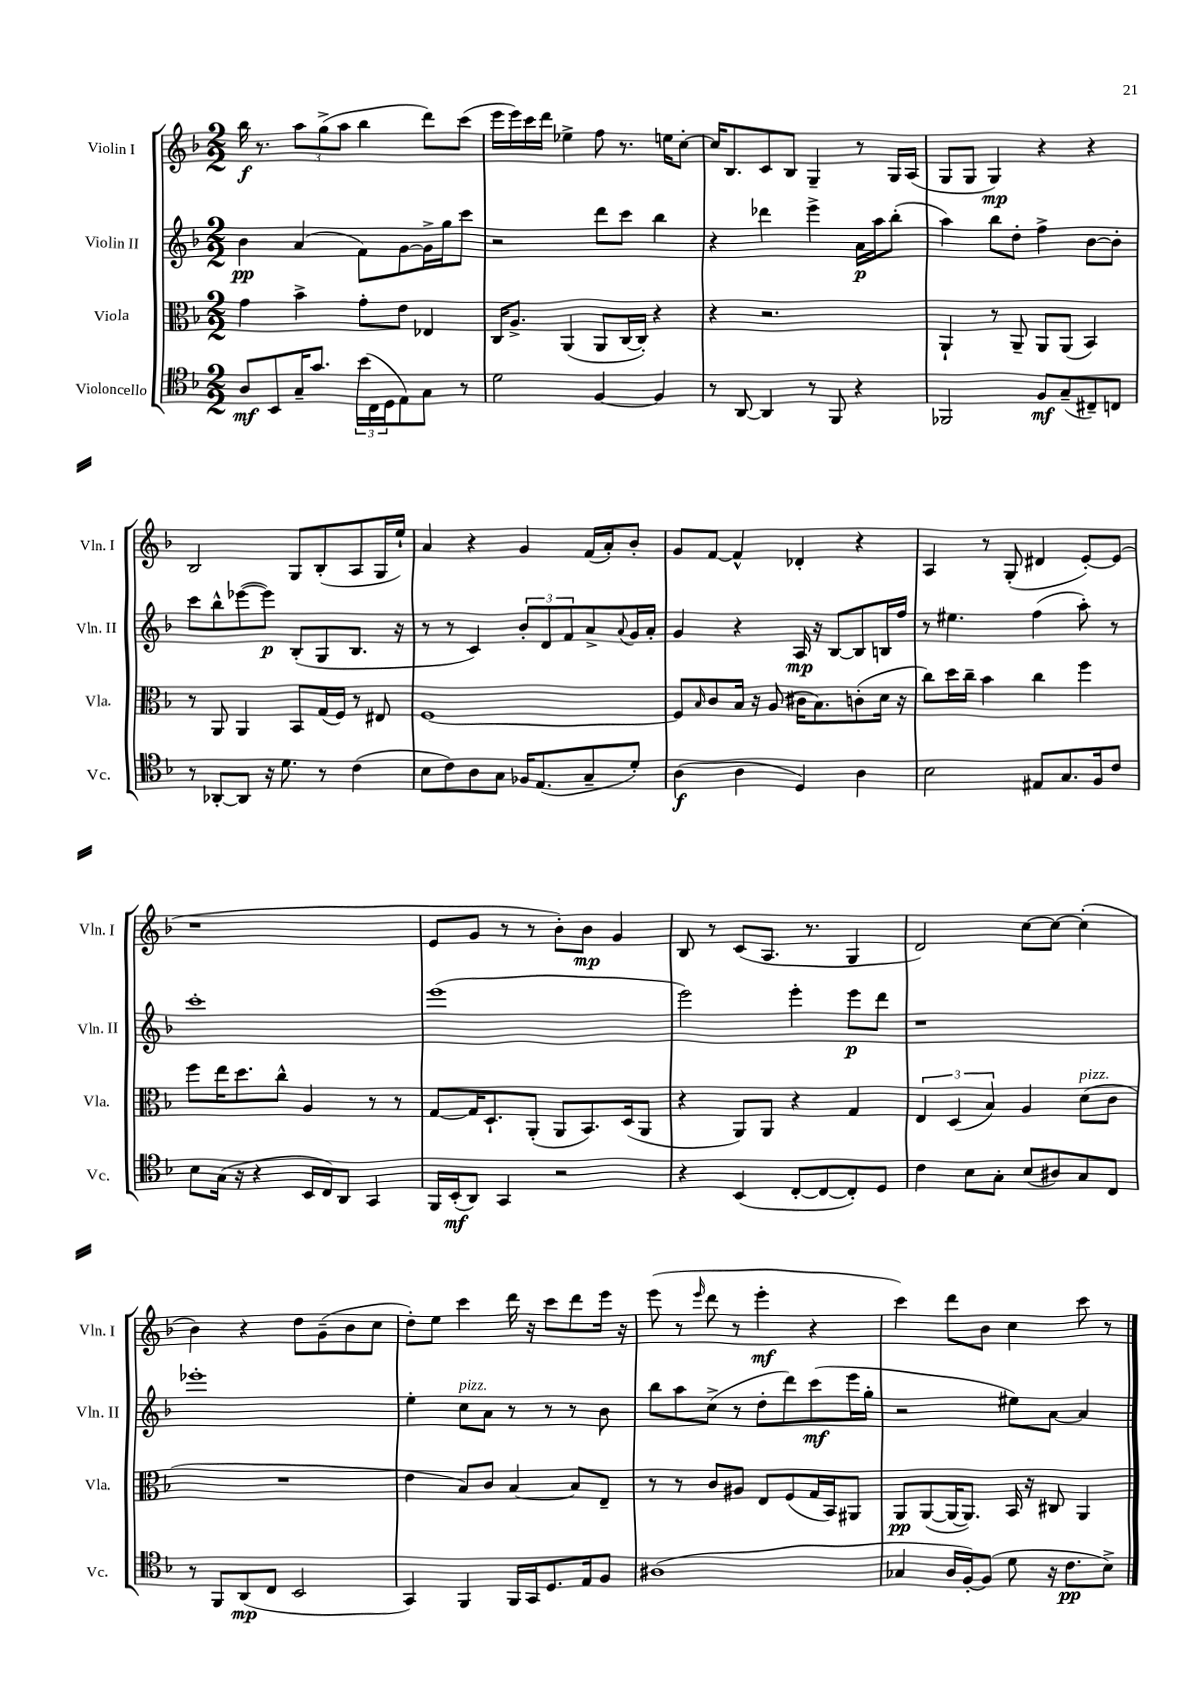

**kern	**kern	**kern	**kern
*staff4	*staff3	*staff2	*staff1
*clefC4	*clefC3	*clefG2	*clefG2
*k[b-]	*k[b-]	*k[b-]	*k[b-]
*M2/2	*M2/2	*M2/2	*M2/2
8A	4g	4b-	16bb-
.	.	.	8.r
8BB-	.	.	.
16G~	4b-^	(4a	12aa
8.g	.	.	.
.	.	.	(12gg^
.	.	.	12aa
(24b-	8g'	8f)	4bb-
24C	.	.	.
24D	.	.	.
8E)	8e	[8g	.
8G	4E-	16g^]	8ddd)
.	.	16gg	.
8r	.	8ccc	(8ccc
=	=	=	=
2d	16C	2r	16eee
.	8.A^	.	16eee)
.	.	.	16ccc
.	.	.	16ddd
.	(4AA	.	4ee-^
[4F	8AA	8ddd	8ff
.	[16C	8ccc	8.r
.	16C'])	.	.
4F]	4r	4bb-	.
.	.	.	16ee
.	.	.	[8cc'
=	=	=	=
8r	4r	4r	16cc]
.	.	.	8.B-
[8AA	.	.	.
4AA]	2.r	4ddd-	8c
.	.	.	8B-
8r	.	4eee^	4G~
8FF	.	.	.
4r	.	16a	8r
.	.	16aa	.
.	.	(8bb-'	16G
.	.	.	(16A
=	=	=	=
2FF-	4AA`	4aa)	8G
.	.	.	8G
.	8r	8bb-	4G)
.	8AA~	8dd'	.
8F	8AA	4ff^	4r
(8G~	(8AA	.	.
8C#~)	4BB-)	[8b-	4r
8C	.	8b-']	.
=	=	=	=
8r	8r	8ccc	2B-
[8AA-'	8AA	8bb-^^	.
8AA-]	4AA	([8eee-	.
16r	.	8eee-])	.
8.d	.	.	.
.	8BB-	(8B-'	8G
8r	(16G	8G	(8B-'
.	16F)	.	.
(4c	8r	8.B-	8A
.	8E#	.	16G
.	.	16r	16ee`)
=	=	=	=
8B-	[1F	8r	4a
8c)	.	8r	.
8A	.	4c)	4r
8G	.	.	.
16F-	.	12b-'	4g
(8.E	.	.	.
.	.	12d	.
.	.	12f	.
8G~	.	8a^	(16f
.	.	.	16a')
.	.	8qqa	.
8d')	.	16g	8b-'
.	.	16a'	.
=	=	=	=
(4A	8F]	4g	8g
.	16qqB-	.	.
.	8c	.	[8f
4A	16B-	4r	4f^^]
.	16r	.	.
.	(8A	.	.
4D)	16c#	16A	4d-'
.	8.B-)	16r	.
.	.	[8B-	.
4A	(8c'	8B-]	4r
.	16d	16B	.
.	16r	16ff	.
=	=	=	=
2B-	8cc)	8r	4A
.	16dd	4.ee#	.
.	16cc~	.	.
.	4b-	.	8r
.	.	.	(8G'
8E#	4cc	(4ff	4d#
8.G	.	.	.
.	4ff	8aa')	[8e')
16F	.	.	.
8c	.	8r	(8e]
=	=	=	=
8B-	8ff	1ccc'	1r
(16G	16ee	.	.
16r	8.dd	.	.
4r	.	.	.
.	8cc^^	.	.
16BB-	4A	.	.
16C)	.	.	.
8AA	.	.	.
4GG	8r	.	.
.	8r	.	.
=	=	=	=
16FF	[8G	(1eee	8e
(16BB-'	.	.	.
8AA)	16G]	.	8g
.	8.D`	.	.
4GG	.	.	8r
.	(8AA'	.	8r
2r	8AA	.	8b-')
.	8.BB-)	.	8b-
.	.	.	4g
.	(16D	.	.
.	8AA	.	.
=	=	=	=
4r	4r	2eee)	8B-
.	.	.	8r
(4BB-	8AA)	.	(8c
.	8AA	.	8.A
[8C'	4r	4eee'	.
.	.	.	8.r
8C_	.	.	.
8C'])	4G	8eee	4G
8D	.	8ddd	.
=	=	=	=
4c	6E	1r	2d)
.	(6D	.	.
8B-	.	.	.
.	6B-)	.	.
8G'	.	.	.
(8B-	4A	.	[8cc
8A#)	.	.	8cc_
8G	(8d	.	(4cc']
8C	8c	.	.
=	=	=	=
8r	1r	1eee-'	4b-)
8FF	.	.	.
(8AA	.	.	4r
8C	.	.	.
2BB-	.	.	8dd
.	.	.	(8g~
.	.	.	8b-
.	.	.	8cc
=	=	=	=
4GG)	4e	4ee'	8dd')
.	.	.	8ee
4FF	8B-)	8cc	4ccc
.	8c	8a	.
16FF	[4B-	8r	16ddd
16GG	.	.	16r
8.D	.	8r	8ccc
.	8B-]	8r	8ddd
16E	.	.	.
8F	8E~	8b-	16eee
.	.	.	16r
=	=	=	=
(1A#	8r	8bb-	(8eee
.	8r	8aa	8r
.	.	.	16qqeee
.	8c	(8cc^	8ddd
.	8A#	8r	8r
.	8E	8dd'	4eee'
.	(8F	8ddd)	.
.	16G	(8ccc	4r
.	16BB-)	.	.
.	8AA#	16eee	.
.	.	16gg'	.
=	=	=	=
4G-	8AA	2r	4ccc)
.	([8AA	.	.
16A	16AA_	.	8ddd
[16F')	8.AA])	.	.
(8F]	.	.	8b-
8d	16BB-	8ee#)	4cc
.	16r	.	.
16r	8C#	[8a	.
8.c	.	.	.
.	4AA	4a]	8ccc
8B-^)	.	.	8r
==	==	==	==
*-	*-	*-	*-
